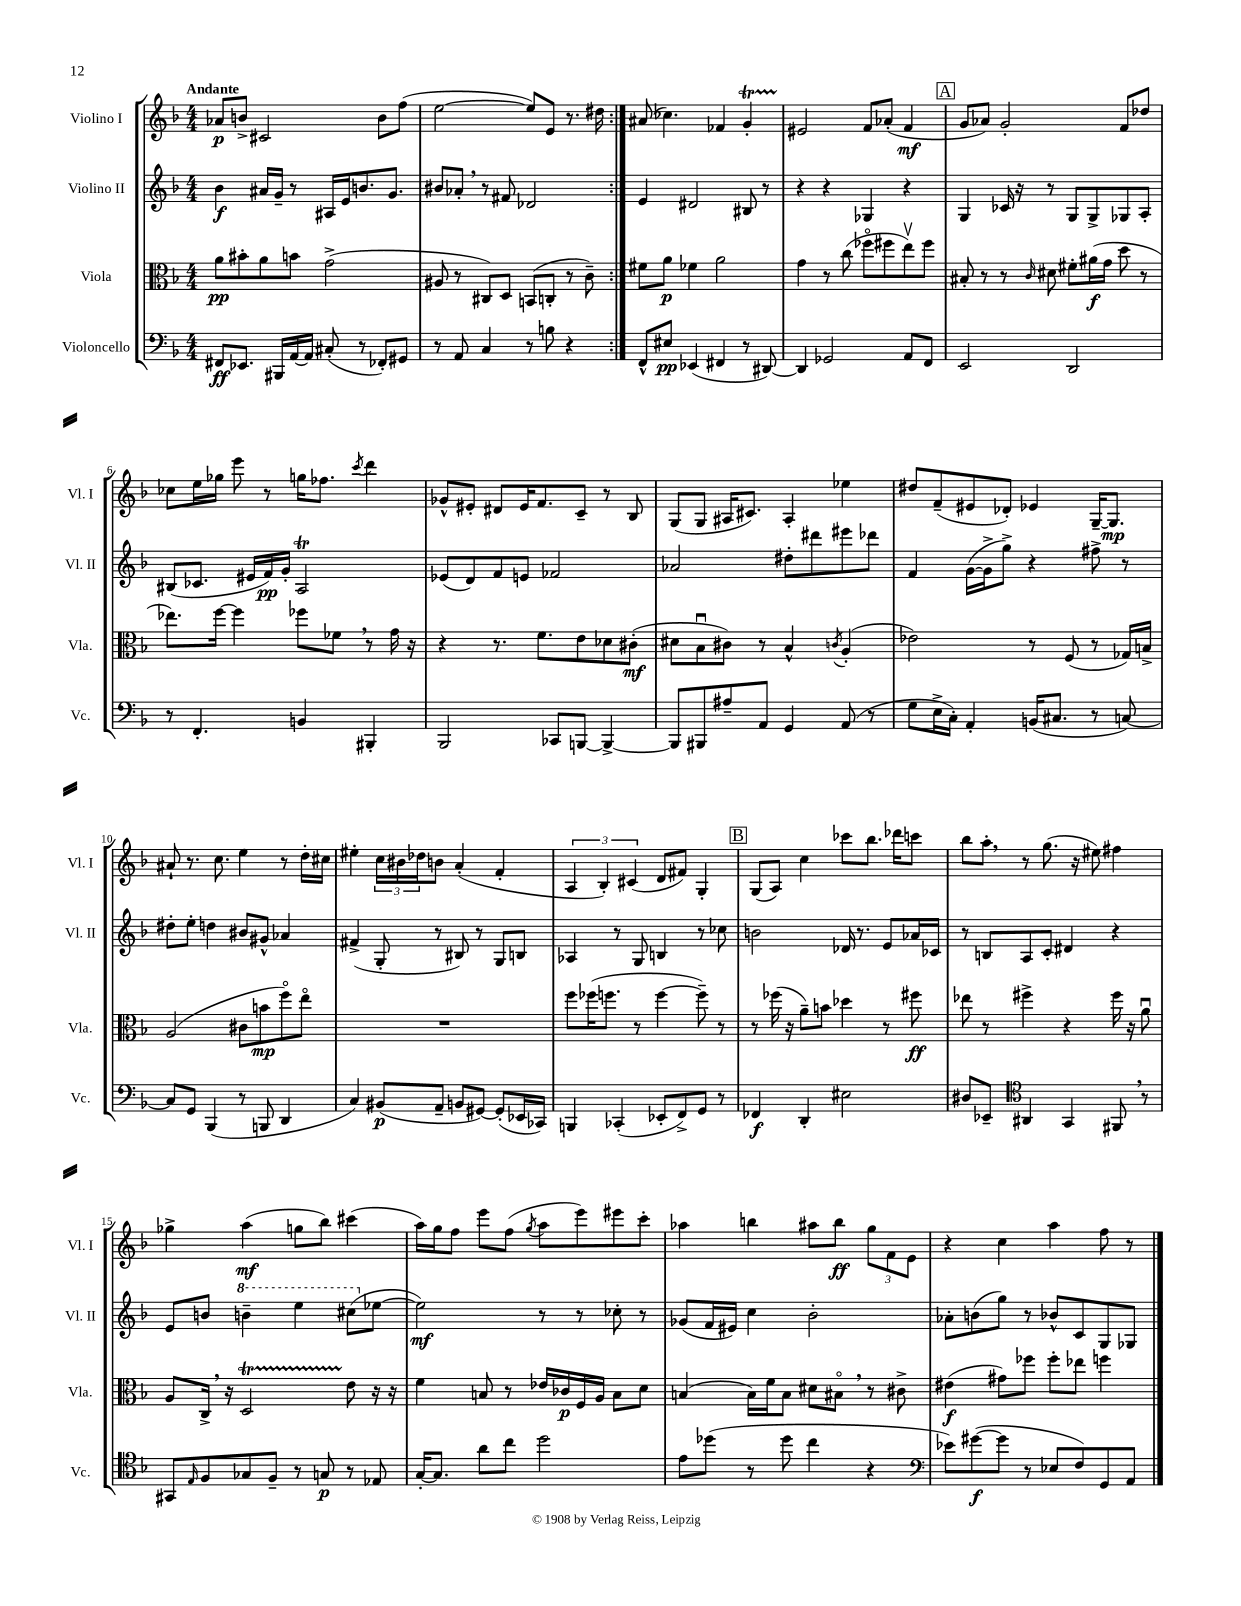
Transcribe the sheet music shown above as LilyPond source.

<<
\new StaffGroup <<
\new Staff = "s0" \with { instrumentName = "Violino I" shortInstrumentName = "Vl. I" } {
    \clef treble \key f \major \numericTimeSignature \time 4/4 \tempo "Andante"
    \repeat volta 2 { aes'8\p b'8-> cis'2 b'8 f''8( |
    e''2~ e''8) e'8 r8. dis''16 | }
    ais'8( ces''4.) fes'4 g'4-.\startTrillSpan |
    eis'2\stopTrillSpan f'8 aes'8-.( f'4\mf |
    \mark \markup { \box "A" } g'8 aes'8) g'2-. f'8 des''8 |
    ces''8 e''16 ges''16 e'''8 r8 g''16 fes''8. \acciaccatura { c'''8 } d'''4 |
    ges'8-^ eis'8-. dis'8 eis'16 f'8. c'8-- r8 bes8 |
    g8( g8 ais16 cis'8.) ais4-. ees''4 |
    dis''8 f'8--( eis'8 des'8-.) ees'4 g16~-- g8.\mp |
    ais'8-! r8. c''8. e''4 r8 d''16-. cis''16 |
    eis''4-. \tuplet 3/2 { c''16 bis'16 des''16 } b'8 a'4-.( f'4-. |
    \tuplet 3/2 { a4 bes4-.) cis'4( } d'8 fis'8) g4-. |
    \mark \markup { \box "B" } g8( a8) c''4 ces'''8 bes''8. des'''16 c'''8 |
    bes''8 a''8-. \breathe r8 g''8.( r16 eis''8) fis''4 |
    ges''4-> a''4\mf( g''8 bes''8) cis'''4( |
    a''16) g''16 f''8 e'''8 f''8( \acciaccatura { g''8 } a''8 e'''8) eis'''8 c'''8-. |
    aes''4 b''4 ais''8 b''8\ff \tuplet 3/2 { g''8 f'8 e'8 } |
    r4 c''4 a''4 f''8 r8 \bar "|." |
}
\new Staff = "s1" \with { instrumentName = "Violino II" shortInstrumentName = "Vl. II" } {
    \clef treble \key f \major \numericTimeSignature \time 4/4
    \repeat volta 2 { bes'4\f ais'16 g'16-- r8 ais16 e'16 b'8. g'8. |
    bis'8 aes'8-. \breathe r8 fis'8 des'2 | }
    e'4 dis'2 bis8 r8 |
    r4 r4 ges4 r4 |
    \mark \markup { \box "A" } g4 ces'16 r16 r8 g8 g8-> ges8 a8-. |
    bis8( ces'8. eis'16 f'16\pp) g'16-. a2\trill |
    ees'8( d'8) f'8 e'8 fes'2 |
    aes'2 dis''8-. dis'''8 eis'''8 des'''8 |
    f'4 g'16~( g'16-> g''8->) r4 fis''8-> r8 |
    dis''8-. e''8-. d''4 bis'8 gis'8-^ aes'4 |
    fis'4->( g8-. r8 bis8) r8 g8 b8 |
    aes4 r8 g8 b4 r8 ces''8 |
    \mark \markup { \box "B" } b'2 des'16 r8. e'8 aes'16 ces'16 |
    r8 b8 a8 c'8-. dis'4 r4 |
    e'8 b'8 \ottava #1 b''4-- e'''4 cis'''8( \ottava #0 ees''8~ |
    ees''2\mf) r8 r8 ces''8-. r8 |
    ges'8( f'16 eis'16) c''4 bes'2-. |
    aes'8-. b'8( g''8) r8 bes'8-^ c'8 g8 ges8 \bar "|." |
}
\new Staff = "s2" \with { instrumentName = "Viola" shortInstrumentName = "Vla." } {
    \clef alto \key f \major \numericTimeSignature \time 4/4
    \repeat volta 2 { a'8\pp bis'8-. a'8 b'8 g'2->( |
    ais8 r8 cis8) d8 b,8( c8-. r8 c'8--) | }
    fis'8 a'8\p fes'4 a'2 |
    g'4 r8 c''8( fes''8\flageolet fis''8 e''8\upbow) fis''8 |
    \mark \markup { \box "A" } bis8-. r8 r8 \grace { c'16 } dis'8 fis'8-. ais'16\f( g'16 d''8 r8 |
    ees''8.) f''16~ f''4 fes''8 fes'8 \breathe r8 g'16 r16 |
    r4 r8. f'8. e'8 des'8 cis'8-.\mf( |
    dis'8 bes8\downbow cis'8) r8 bes4-^ \acciaccatura { c'8 } a4-.( |
    ees'2) r8 f8( r8 ges16) b16-> |
    a2( cis'8 b'8\mp f''8\flageolet) e''8\flageolet |
    R1 |
    f''8 fes''16( f''8. r8 f''4~ f''8--) r8 |
    \mark \markup { \box "B" } r8 fes''16( r16 a'8--) b'8 des''4 r8 fis''8\ff |
    ees''8 r8 fis''4-> r4 fis''16 r16 a'8\downbow |
    a8 c16-> \breathe r16 d2\startTrillSpan e'8\stopTrillSpan r16 r16 |
    f'4 b8 r8 ees'16 ces'16\p f16 a16 b8 d'8 |
    b4( b16) f'16 b8 dis'8 bis8\flageolet \breathe r8 cis'8-> |
    eis'4\f( gis'8) fes''8 fes''8-. ees''8 f''4 \bar "|." |
}
\new Staff = "s3" \with { instrumentName = "Violoncello" shortInstrumentName = "Vc." } {
    \clef bass \key f \major \numericTimeSignature \time 4/4
    \repeat volta 2 { fis,8\ff ees,8. bis,,16 a,16~ a,16 cis8-.( r8 fes,8-.) gis,8 |
    r8 a,8 c4 r8 b8 r4 | }
    f,8-^ eis8\pp ees,4( fis,4 r8 dis,8~) |
    dis,4 ges,2 a,8 f,8 |
    \mark \markup { \box "A" } e,2 d,2 |
    r8 f,4.-. b,4 bis,,4-. |
    bes,,2 ces,8 b,,8~ b,,4~-> |
    b,,8 bis,,8 ais8-- a,8 g,4 a,8( r8 |
    g8 e16-> c16-.) a,4-. b,16( cis8. r8 c8~) |
    c8 g,8 bes,,4( r8 b,,8 d,4 |
    c4) bis,8\p( a,8-- b,8 gis,8~) gis,8-.( ees,16 ces,16) |
    b,,4 ces,4-.( ees,8-. f,8->) g,8 r8 |
    \mark \markup { \box "B" } fes,4\f d,4-. eis2 |
    dis8 ees,8-- \clef tenor ais,4 g,4 fis,8 \breathe r8 |
    gis,8 \grace { e16 } f8 ges8 f8-- r8 g8\p r8 ees8 |
    g16~-. g8. a'8 c''8 d''2 |
    e'8 des''8( r8 des''8 c''4 r4 |
    \clef bass ees'8) gis'8~\f( gis'8 r8 ees8 f8) g,8 a,8 \bar "|." |
}
>>
>>
